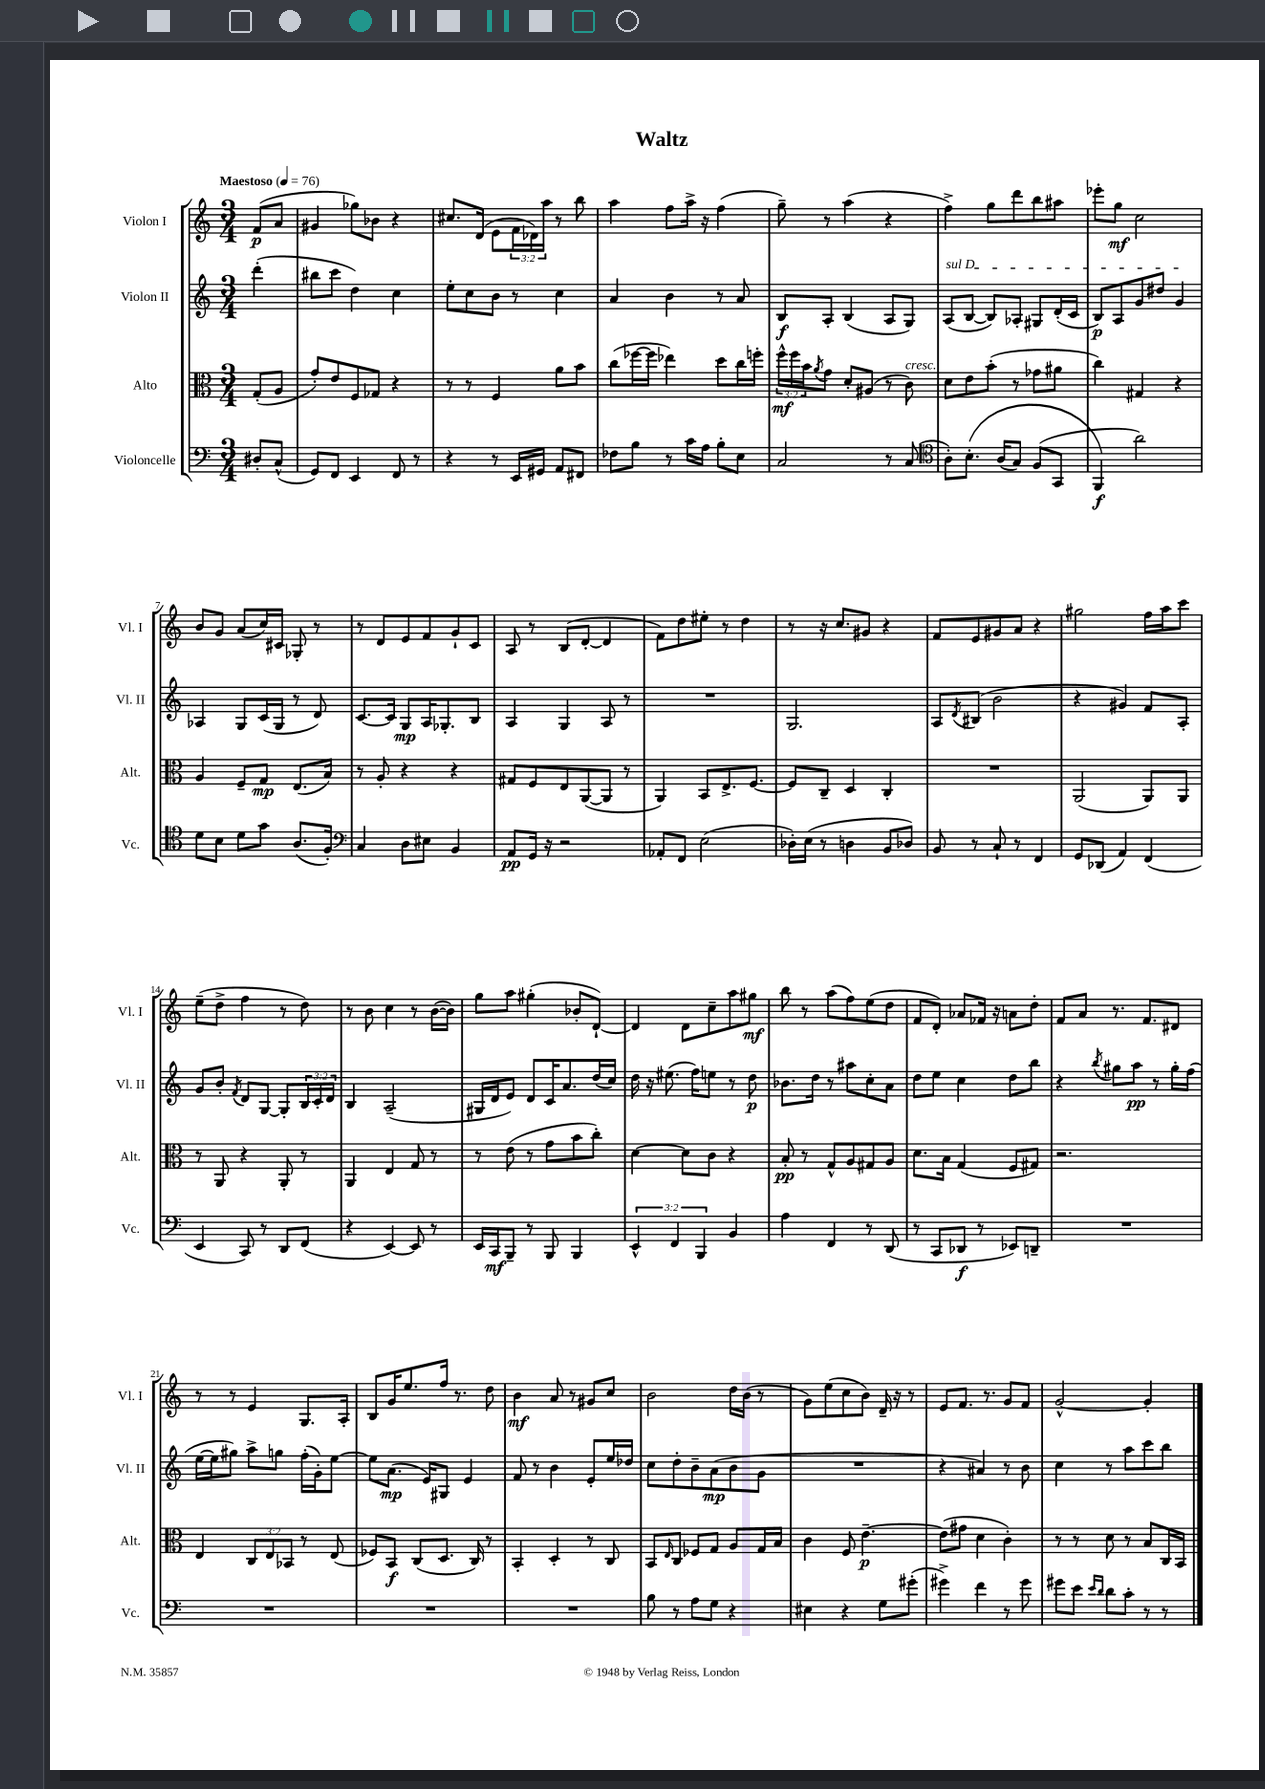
\header { title = "Waltz" }
<<
\new StaffGroup <<
\new Staff = "s0" \with { instrumentName = "Violon I" shortInstrumentName = "Vl. I" } {
    \clef treble \key c \major \numericTimeSignature \time 3/4 \override Staff.TupletNumber.text = #tuplet-number::calc-fraction-text \partial 4 \tempo "Maestoso" 4 = 76
    f'8\p( a'8 |
    gis'4 ges''8) bes'8 r4 |
    cis''8. d'16( e'8 \tuplet 3/2 { f'16 des'16) a''16 } r8 b''8 |
    a''4 f''8 a''16-> r16 f''4( |
    g''8--) r8 a''4( r4 |
    f''4->) g''8 d'''8 b''8 ais''8 |
    ees'''8-. g''8\mf c''2 |
    b'8 g'8 a'8( c''16) cis'16 ges8-. r8 |
    r8 d'8 e'8 f'8 g'8-! c'8 |
    a8 r8 b8( d'8~-. d'4 |
    f'8) d''8 eis''8-. r8 d''4 |
    r8 r16 c''8. gis'8 r4 |
    f'8 e'8 gis'8 a'8 r4 |
    gis''2 f''16 a''16 c'''8 |
    e''8--( d''8-> f''4 r8 d''8) |
    r8 b'8 c''4 r8 b'16~( b'16) |
    g''8 a''8 gis''4-.( bes'8-. d'8~-!) |
    d'4 d'8 c''8-- a''8 gis''8\mf |
    b''8 r8 a''8( f''8) e''8( d''8 |
    f'8 d'8-.) aes'8 fes'16 r16 a'8 d''8-. |
    f'8 a'8 r8. f'8. dis'8 |
    r8 r8 e'4 g8. a16-. |
    b8 g'16 e''8. f''16 r8. d''8 |
    b'4\mf a'8 r8 gis'8 c''8 |
    b'2 d''16 b'16( r8 |
    g'8) e''8( c''8 b'8) d'16-- r16 r8 |
    e'8 f'8. r8. g'8 f'8 |
    g'2~-^ g'4-. \bar "|." |
}
\new Staff = "s1" \with { instrumentName = "Violon II" shortInstrumentName = "Vl. II" } {
    \clef treble \key c \major \numericTimeSignature \time 3/4 \override Staff.TupletNumber.text = #tuplet-number::calc-fraction-text \partial 4
    d'''4-.( |
    bis''8 c'''8 d''4) c''4 |
    e''8-. c''8 b'8 r8 c''4 |
    a'4 b'4 r8 a'8 |
    b8\f a8-. b4( a8 g8) |
    \once \override TextSpanner.bound-details.left.text = \markup { \italic "sul D" } a8\startTextSpan( b8~ b8) aes8-. gis8 d'16-.( c'16 |
    b8\p) a8 g'8 dis''8 g'4\stopTextSpan |
    aes4 g8 c'16( g16 r8 d'8) |
    c'8.~ c'16 g8\mp a16 ges8.-. b8 |
    a4 g4 a8 r8 |
    R2. |
    g2. |
    a8 \acciaccatura { d'8 } bis8( b'2 |
    r4 gis'4) f'8 a8-. |
    g'8 b'8-. \acciaccatura { f'8 } d'8 g8~ g8-. \tuplet 3/2 { b16 c'16-. d'16 } |
    b4 a2--( |
    gis16 d'16 e'8) d'8 c'16 a'8. d''16( c''16) |
    d''16 r16 eis''8.( f''16) e''8 r8 d''8\p |
    bes'8. d''16 r8 ais''8 c''8-. a'8 |
    d''8 e''8 c''4 d''8 b''8 |
    r4 \acciaccatura { b''8 } gis''8 a''8\pp r8 gis''16-. f''16( |
    e''16~ e''16 gis''8) a''8-> g''8 f''16-.( g'16-.) e''8~ |
    e''8 a'8.\mp( e'16) gis8 e'4 |
    f'8 r8 b'4 e'8-. e''16 des''16 |
    c''8 d''8-. b'8-- a'8\mp( b'8 g'8 |
    R2. |
    r4 ais'4) r8 b'8 |
    c''4 r8 a''8 c'''8 b''8 \bar "|." |
}
\new Staff = "s2" \with { instrumentName = "Alto" shortInstrumentName = "Alt." } {
    \clef alto \key c \major \numericTimeSignature \time 3/4 \override Staff.TupletNumber.text = #tuplet-number::calc-fraction-text \partial 4
    g8-.( a8 |
    g'8-.) e'8 f8 ges8 r4 |
    r8 r8 f4 a'8 b'8 |
    c''8( fes''16~ fes''16 ees''4) d''8 c''16 f''16-. |
    \tuplet 3/2 { f''16-^\mf f''16 b'16 } \acciaccatura { a'8 } g'8 d'8-. ais8( r8 c'8^\markup { \italic "cresc." }) |
    d'8 e'8 b'8-.( r8 ges'8 ais'8 |
    c''4) gis4 r4 |
    a4 f8-- g8\mp e8.( b16) |
    r8 a8-. r4 r4 |
    gis8 f8 e8 a,8~( a,8 r8 |
    a,4) b,8 e8.-> f8.~ |
    f8 c8-- d4 c4-. |
    R2. |
    a,2( a,8) a,8 |
    r8 a,8 r4 a,8-. r8 |
    a,4 e4 g8 r8 |
    r8 e'8( r8 g'8 b'8 c''8-.) |
    d'4~ d'8 c'8 r4 |
    b8-.\pp r8 g8-^ a8 gis8 a8 |
    d'8. b16 g4( f8 gis8) |
    r2. |
    e4 \tuplet 3/2 { c8 e8 bes,8 } r8 e8( |
    fes8) b,8\f c8( d8. c16) r8 |
    b,4-. d4-. r8 c8 |
    b,8 \grace { e16 } c8 fes8 g8 a8 g16 b16 |
    c'4 f8 e'4.~--\p |
    e'8( gis'8 d'4 c'4-.) |
    r8 r8 d'8 r8 b8 c16 b,16 \bar "|." |
}
\new Staff = "s3" \with { instrumentName = "Violoncelle" shortInstrumentName = "Vc." } {
    \clef bass \key c \major \numericTimeSignature \time 3/4 \override Staff.TupletNumber.text = #tuplet-number::calc-fraction-text \partial 4
    dis8-. c8-^( |
    g,8) f,8 e,4 f,8 r8 |
    r4 r8 e,16 gis,16 a,8 fis,8 |
    fes8 b8 r8 c'16 a16 b8-. e8 |
    c2 r8 c8( |
    \clef tenor a8-.) b8.-.\( a16( g8) f8( g,8 |
    f,4\f\) a'2) |
    d'8 b8 d'8 g'8 a8.( f16-.) |
    \clef bass c4 d8 eis8 b,4 |
    a,8\pp g,16 r16 r2 |
    aes,8-. f,8 e2( |
    des16-.) e16( r8 d4 b,8 des8) |
    b,8 r8 c8-! r8 f,4 |
    g,8 des,8( a,4) f,4( |
    e,4 c,8) r8 d,8 f,8( |
    r4 e,4~) e,8 r8 |
    e,16 c,16\mf b,,8-- r8 b,,8 b,,4 |
    \tuplet 3/2 { e,4-^ f,4 b,,4 } b,4 |
    a4 f,4 r8 d,8( |
    r8 c,8 des,8\f r8 ees,8) d,8-- |
    R2. |
    R2. |
    R2. |
    R2. |
    b8 r8 a8 g8 r4 |
    eis4 r4 g8 gis'8-.( |
    gis'4->) f'4 r8 gis'8 |
    gis'8 e'8 \grace { e'16 d'16 } d'8 c'8-. r8 r8 \bar "|." |
}
>>
>>
